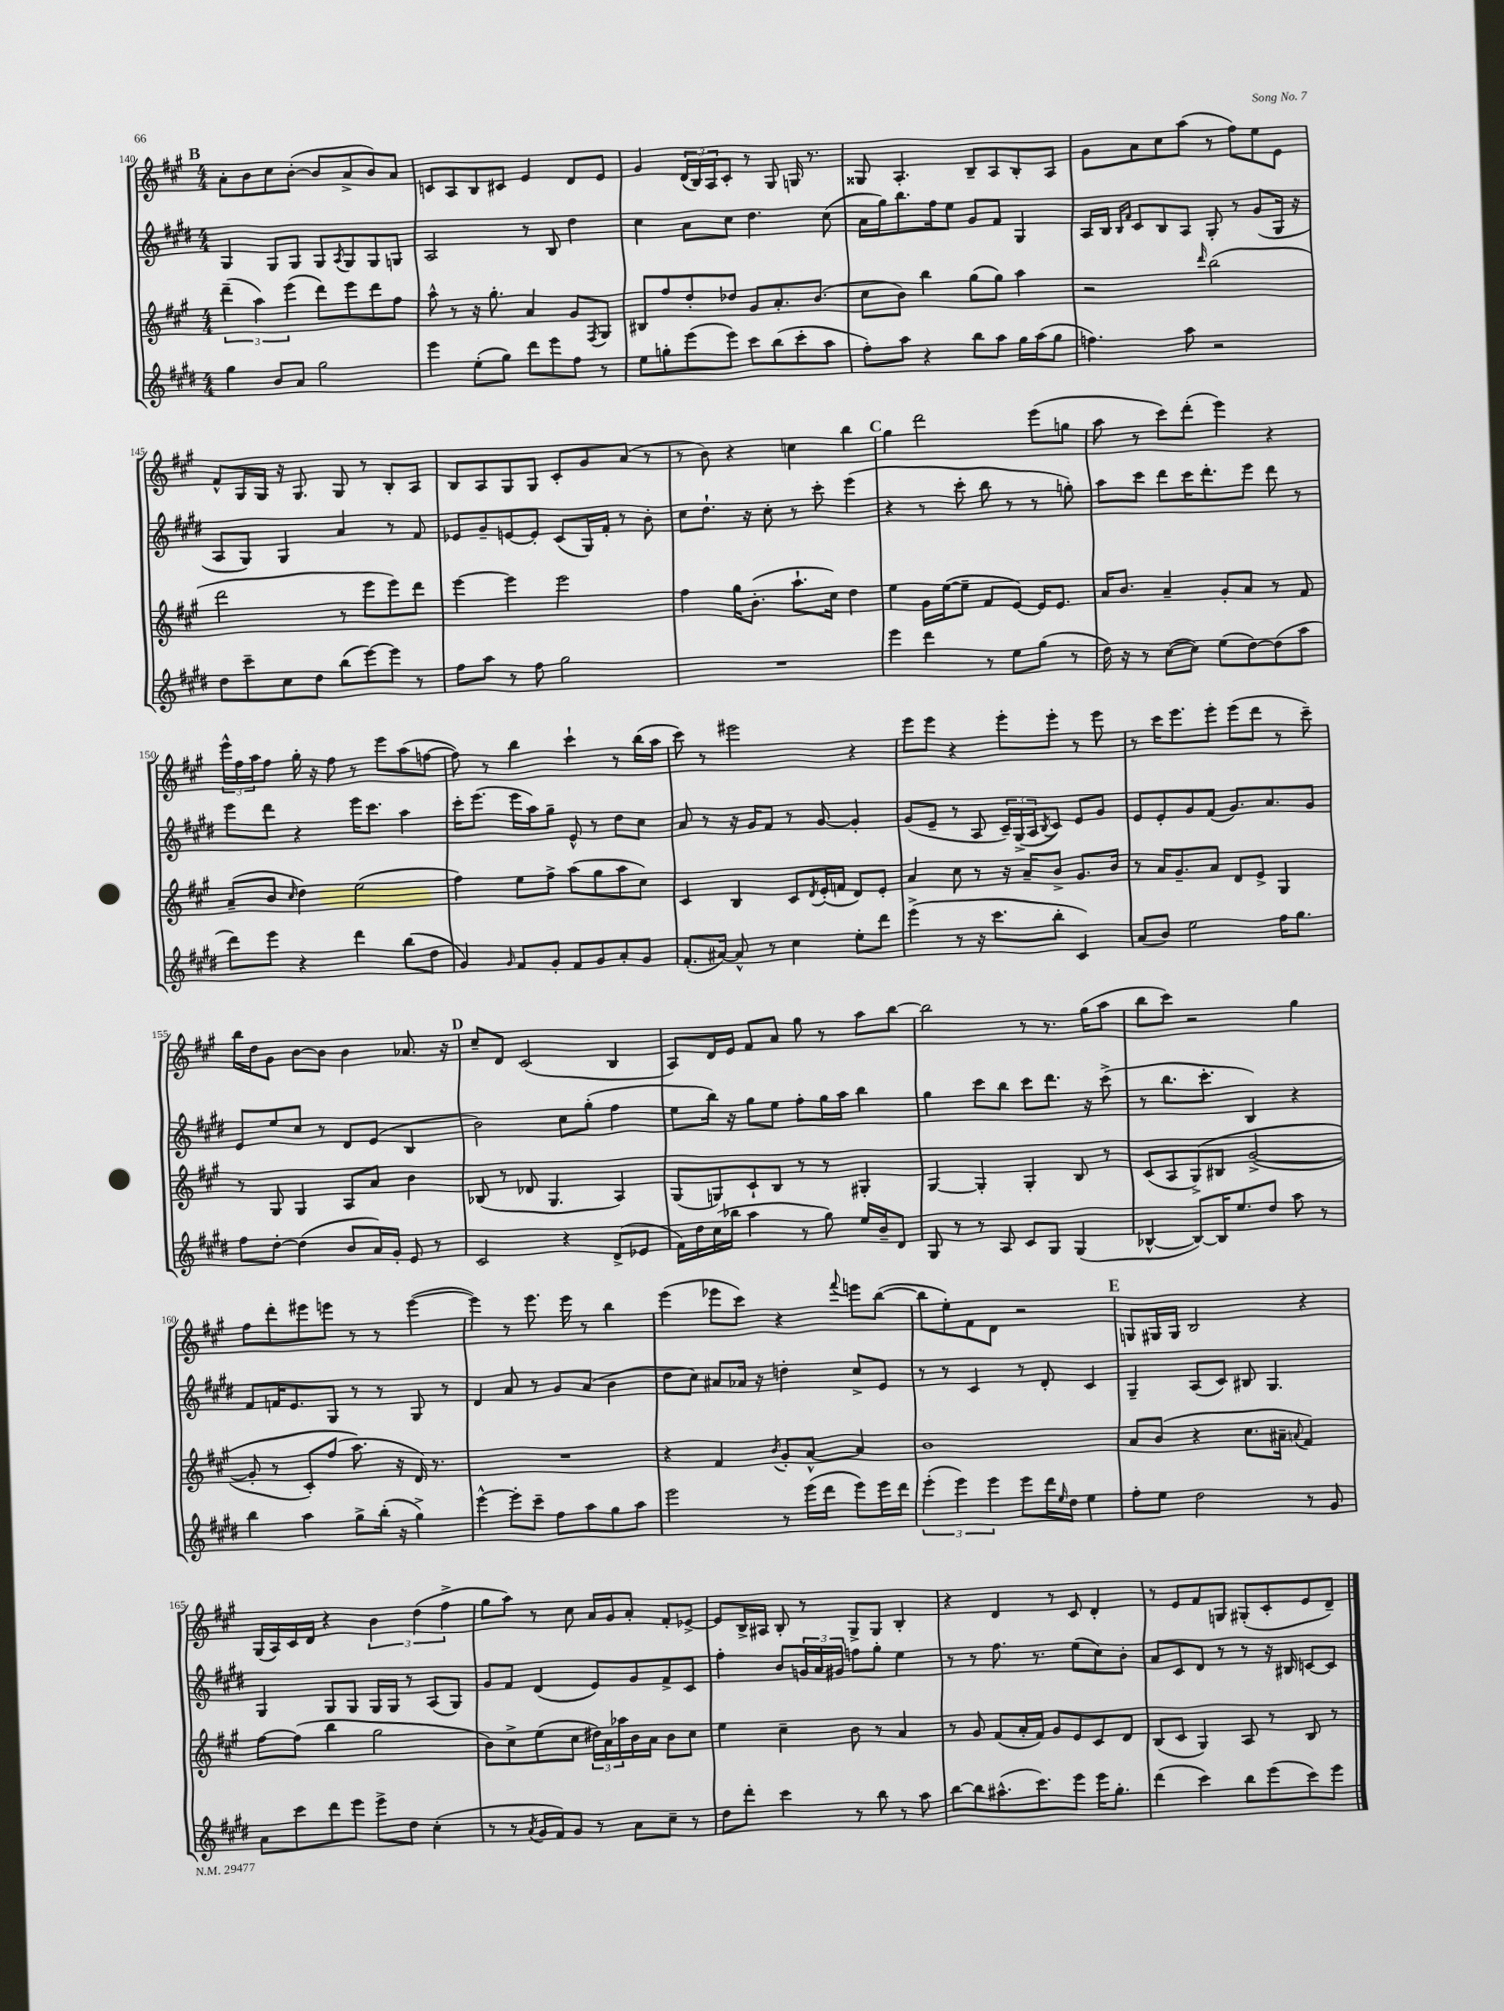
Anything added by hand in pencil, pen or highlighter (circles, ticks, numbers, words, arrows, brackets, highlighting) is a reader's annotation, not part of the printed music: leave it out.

**kern	**kern	**kern	**kern
*staff4	*staff3	*staff2	*staff1
*clefG2	*clefG2	*clefG2	*clefG2
*k[f#c#g#d#]	*k[f#c#g#]	*k[f#c#g#d#]	*k[f#c#g#]
*M4/4	*M4/4	*M4/4	*M4/4
4gg#\	(6ddd~\	4G#/	8a'\L
.	.	.	8b\
.	6aa\)	.	.
8b/L	.	8G#/L	8cc#\
.	(6eee\	.	.
8a/J	.	8G#/J	([8b'\J
2gg#\	8ddd\L)	8G#/L	8b/]L
.	.	8qA/	.
.	8eee\	8G#/	8a^/
.	8ddd\	8G#/	8b/)
.	8ff#\J	8G/J	8a/J
=	=	=	=
4eee\	8aa^^\	2A/	8c/L
.	8r	.	8A/
(8ee'\L	16r	.	8B/
.	8.gg#'\	.	.
8gg#\J)	.	.	8c#/J
8ddd#\L	4a/	8r	4e/
8eee\	.	8B/	.
8ff#\J	8g#/L	4dd#\	8d/L
.	8qF#/	.	.
8r	8G#/J	.	8e/J
=	=	=	=
8ee\L	8B#/L	4cc#\	4g#/
8gg'\	8ff#/	.	.
(8eee\	8dd'/	8a\L	(24d/LL
.	.	.	24B/)
.	.	.	24A/J
8eee\J)	8dd-/J	8cc#\J	8c#'/J
8ccc#\L	8g#/L	4.dd#\	8r
(8bb\	8.a'/	.	8G#/
8ccc#'\	.	.	16G/
.	(8.b/J	.	8.r
8aa\J	.	(8cc#\	.
=	=	=	=
8ff#'\L)	8cc#\L	16a\LL	8G##/
.	.	16gg#\J)	.
8aa\J	8b\J)	8.bb\	4.A'/
4r	4bb\	.	.
.	.	16ff#\k	.
.	.	8ee\J	.
8bb\L	(8gg#\L	8g#/L	8B~/L
8aa\J	8gg#\J)	8f#/J	8A/
16gg#\LL	4aa\	4G#/	8B'/
(16aa\J	.	.	.
8gg#\J	.	.	8A/J
=	=	=	=
4.ff\)	2r	16A/LL	8g#\L
.	.	16B/JJ	.
.	.	16qqB/LL	.
.	.	16qqf#/JJ	.
.	.	8c#/L	8a\
.	.	8B/	8cc#\
8aa\	.	8A/J	(8aa\J
.	16qqddd/	.	.
2r	(2bb\	8G#'/	8r
.	.	8r	8ff#\L)
.	.	(8g#/L	8ee\
.	.	16G#/Jk	8e\J
.	.	16r	.
=	=	=	=
8dd#\L	2ddd\	8A/L	8f#^^/L
8ccc#~\	.	8G#/J)	16G#/L
.	.	.	16G#/JJ
8cc#\	.	4G#/	16r
.	.	.	8.G#/
8dd#\J	.	.	.
(8bb\L	8r	4a/	8G#/
[8eee\)	8eee\L	.	8r
8eee\]J	8eee\)	8r	8B'/L
8r	8ddd\J	8f#/	8A/J
=	=	=	=
8ff#\L	[4eee\	8e-/L	8B/L
8aa\J	.	8g#~/	8A/
8r	4eee\]	[8e/	8G#/
8ff#\	.	8e'/]J	8G#/J
2gg#\	2eee\	(8c#/L	8c#'/L
.	.	16G#/L)	8g#/
.	.	16f#'/JJ	.
.	.	8r	(8a/J
.	.	8b'\	8r
=	=	=	=
1r	4ff#\	8cc#\L	8r
.	.	8.dd#`\J	8b\)
.	16gg#\LK	.	4r
.	(8.b'\J	16r	.
.	.	8cc#'\	.
.	8.aa`\L	8r	4cc\
.	.	8ccc#'\	.
.	16cc#\Jk)	.	.
.	4dd\	(4eee\	4bb\
=	=	=	=
4eee\	4ee\	4r	4gg#\
4ddd#\	16g#\LL	8r	2ddd\
.	([16ee\J	.	.
.	8ee~\]J	8ccc#'\	.
8r	8f#/L	8bb\	.
8ee\L	[8e/J)	8r	.
(8gg#\J	16e/]LK	8r	(8eee\L
.	8.e/J	.	.
8r	.	8gg'\)	8gg\J
=	=	=	=
16dd#\)	16a/LK	8aa\L	8aa\
16r	8.b/J	.	.
8r	.	8ccc#\J	8r
([8cc#\L	4a~/	8ddd#\L	8ccc#\L)
8cc#\]J)	.	16ccc#\K	(8ddd'\J
.	.	8.ddd#'\	.
(8ee\L	8g#'/L	.	4eee\)
[8dd#\)	8a/J	8eee\J	.
(8dd#\]	8r	8ddd#\	4r
8aa\J	8f#/	8r	.
=	=	=	=
8ddd#\L)	(8a~/L	8eee\L	24eee^^\LL
.	.	.	24ff#\
.	.	.	24aa\J
8eee\J	8b/J	8ddd#\J	8ff#\J
.	16qqcc#/	.	.
4r	4dd\)	4r	16gg#'\
.	.	.	16r
.	.	.	8ff#\
4ddd#\	(2ee\	16eee\LK	8r
.	.	8.ccc#\J	.
.	.	.	8eee\L
(8bb\L	.	4aa\	(8aa\
8dd#\J	.	.	[8ff\J
=	=	=	=
4g#/)	4ff#\)	16ccc#'\LK	8ff\])
.	.	(8.eee\J	.
.	.	.	8r
16qqg#/	.	.	.
8f#/L	8ee\L	16eee\LL	4bb\
.	.	16aa\J)	.
8g#'/J	8ff#^\J	8gg#~\J	.
8f#/L	(8aa\L	8e^^/	4ccc#`\
8g#/	8gg#\	8r	.
8a'/	8aa\	8dd#\L	8r
8g#/J	8cc#\J)	8cc#\J	(16bb\LL
.	.	.	16aa\JJ
=	=	=	=
(8.f#'/L	4c#/	8a/	8ccc#\)
.	.	8r	8r
[16a#/Jk)	.	.	.
8a#^^/]	4B/	16r	2eee#\
.	.	16g#/LK	.
8r	.	8f#/J	.
4cc#\	8c#/L	8r	.
.	8qd/	.	.
.	(16e'/L	[8g#/	.
.	16f/JJ	.	.
8ee'\L	8d/L)	4g#'/]	4r
8ddd#\J	8e'/J	.	.
=	=	=	=
(4eee^\	4a/	(8g#/L	8eee\L
.	.	8e~/J	8eee\J
8r	8cc#\	8r	4r
16r	8r	8A/	.
8.ccc#\L	.	.	.
.	16r	24c#~/LL)	8eee'\L
.	.	(24G#^/	.
.	16a~/LK	.	.
.	.	24A/J	.
.	.	8qB/	.
8bb'\J	8b^/J	8c#/J)	8eee'\J
4c#/)	8.g#/L	8e/L	8r
.	.	8g#/J	8eee\
.	16b/Jk	.	.
=	=	=	=
(8a/L	8r	8e/L	8r
8b/J)	16a/LK	8e'/	16ccc#\LK
.	8.g#~/	.	8.eee\
2ee\	.	8g#/	.
.	8a/J	(8f#/J	8eee'\J
.	8d/L	8.g#/L)	(8eee\L
.	8e^/J	.	8ddd\J
.	.	8.a/	.
16ff#\LK	4G#/	.	8r
8.gg#\J	.	.	.
.	.	8g#/J	8ccc#~\)
=	=	=	=
8ff#\L	8r	8e/L	16bb\LL
.	.	.	16dd\J
[8dd#'\J	8G#/	8ee/	8g#\J
(4dd#\]	4G#/	8cc#/J	[8b\L
.	.	8r	8b\]J
8b/L	8A/L	8d#/L	4b\
16a/L)	8a/J	(8e/J	.
16g#'/JJ	.	.	.
8e/	4b\	4B/	8.a-/
8r	.	.	.
.	.	.	16r
=	=	=	=
2c#/	(8B-/	2b\)	8cc#~/L
.	8r	.	8d/J
.	8d-/	.	(2c#/
.	4.G#/	.	.
4r	.	8cc#\L	.
.	.	(8gg#'\J	.
(8d#^/L	4A/)	4ff#\	4B/
8e-/J	.	.	.
=	=	=	=
16f#\LL)	(8G#/L	8ee\L	8A/L)
16dd#\	.	.	.
(16cc#\	8G/)	16bb\Jk)	16d/L
16bb-\JJ	.	16r	16e/JJ
4aa\	8c#`/	8gg#\L	8f#/L
.	8B/J	8ee\J	8a/J
8r	8r	8ff#'\L	8gg#\
8gg#\)	8r	16gg#\L	8r
.	.	16aa\JJ	.
16ee/LL	4G#'/	4bb\	8aa\L
16b~/J	.	.	.
8d#/J	.	.	[8bb\J
=	=	=	=
8G#/	[4G#/	4gg#\	2bb\]
8r	.	.	.
8r	4G#'/]	8ccc#\L	.
8A/	.	8bb\J	.
8c#/L	4G#'/	8ccc#\L	8r
8G#/J	.	8.ddd#\J	8.r
(4G#/	8B/	.	.
.	.	16r	(16gg#\LK
.	8r	(8ccc#^\	8aa\J
=	=	=	=
[4B-^^/	(8c#/L	8r	8bb\L
.	8A/	8.bb\L	8ccc#\J)
8B-/_L)	&(8G#^/)	.	2r
.	.	8.ccc#'\J	.
16B-/]K	8B#/J	.	.
8.ee/	.	.	.
.	([2g#^/	4B/)	.
8dd#/J	.	.	.
8aa\	.	4r	4gg#\
8r	.	.	.
=	=	=	=
4bb\	8g#'/]	8f#/L	8ff#\L
.	8r	16f/K	8ddd'\
.	.	8.e/	.
4aa\	8c#'/L)	.	8eee#\
.	(8ff#/J	8G#/J	8eee\J
8gg#^\L	8.aa\&)	8r	8r
(16bb'\Jk	.	8r	8r
16r	16r	.	.
4gg#^\)	16d/)	8G#/	([4eee\
.	8.r	.	.
.	.	8r	.
=	=	=	=
[4eee^^\	1r	4d#/	4eee\])
8eee'\]L	.	8a/	8r
8ccc#~\J	.	8r	8.eee\
8ff#\L	.	8g#/L	.
.	.	.	16eee\
8aa\	.	(8a/J	8r
8gg#\	.	4b\	4bb\
8aa\J	.	.	.
=	=	=	=
2eee\	4r	8dd#\L	(4eee\
.	.	8cc#\J)	.
.	4f#/	8a#/L	8eee-\L
.	.	16a-/Jk	8ccc#\J)
.	.	16r	.
.	8qb/	.	.
8r	8g#'/L	4dd'\	4r
(16eee\LL	[8a^^/J	.	.
16ddd#\JJ	.	.	.
.	.	.	8qqfff#/
8eee\L)	4a/]	8cc#^/L	8eee\L
16eee\L	.	8e/J	([8bb\J
16ddd#\JJ	.	.	.
=	=	=	=
(6eee'\	1b	8r	8bb\]L
.	.	8r	8ee'\)
6eee\)	.	.	.
.	.	4c#/	8f#\
6eee\	.	.	.
.	.	.	8d\J
8eee\L	.	8r	2r
16ddd#\L	.	8d#'/	.
16qqee/	.	.	.
16dd#\JJ	.	.	.
4ee\	.	4c#/	.
=	=	=	=
8ff#'\L	8a/L	4G#~/	8G/L
8ee\J	(8b/J	.	16G#/L
.	.	.	16G#/JJ
2dd#\	4r	(8A/L	2B/
.	.	8c#/J)	.
.	8.cc#\L	8B#/	.
.	.	4.G#/	.
.	16a#~\Jk	.	.
.	8qqa/	.	.
8r	4f#/)	.	4r
8g#/	.	.	.
=	=	=	=
8a\L	[8ff#\L	4G#/	(16G#/LL
.	.	.	16A/)
8ccc#\	(8ff#\]J	.	16c#/
.	.	.	16d/JJ
8ddd#\	4bb\	8G#/L	4r
8eee\J	.	8G#/J	.
8eee^\L	2gg#\	16G#/LL	6b\
.	.	16G#/JJ	.
8dd#\J	.	8r	.
.	.	.	(6dd\
(4cc#'\	.	(8A/L	.
.	.	.	6ff#^\
.	.	8G#/J)	.
=	=	=	=
8r	8b\L)	8g#/L	8gg#\L
8r	8cc#^\	8f#/J	8aa\J)
8qa/	.	.	.
16g#/LL	(8ee\	(4d#/	8r
16f#/J)	.	.	.
8g#/J	8cc#\J	.	8cc#\
8r	24dd#\LL)	8e/L)	16a/LL
.	24a\	.	.
.	.	.	16g#/J
.	24aa-\	.	.
8a\L	16b\	8g#/	8a'/J
.	16a\JJ	.	.
8cc#~\J	8b\L	8f#^/	8f#'/L
8r	8cc#\J	8c#/J	[8e-^/J
=	=	=	=
8dd#\L	4ee\	4ff#'\	8e-/]L
8ddd#'\J	.	.	16B^/L
.	.	.	16A#/JJ
4ccc#\	4cc#~\	8b/L	8B'/
.	.	24g/L	8r
.	.	24a/	.
.	.	24g#/JJ	.
8r	8b\	8ff\L	8G#^/L
8bb\	8r	8gg#'\J	8G#/J
8r	4a/	4ee\	4B'/
8aa\	.	.	.
=	=	=	=
[8bb\L	8r	8r	4r
8bb\]	8g#/	8r	.
(8.aa#^^\	(8f#/L	8.ff#\	4d/
.	16a'/L	.	.
8.ccc#\)	16f#/JJ)	8.r	.
.	8g#/L	.	8r
8eee\J	8e/	(8ee\L	8c#/
16eee\LK	8c#/	8cc#\)	4d'/
8.gg#'\J	.	.	.
.	8d/J	8b'\J	.
=	=	=	=
(4ddd#\	(8B/L	8a/L	8r
.	8c#/J	8c#/	8e/L
4ccc#\)	4G#/)	8d#/J	8f#/
.	.	8r	8G/J
8bb\L	8A/	8r	(8G#'/L
(8eee\	8r	16r	8c#'/
.	.	16B#/	.
8ccc#\)	8B/	[8c/L	8e/
8eee\J	8r	8c/]J	8d~/J)
==	==	==	==
*-	*-	*-	*-
